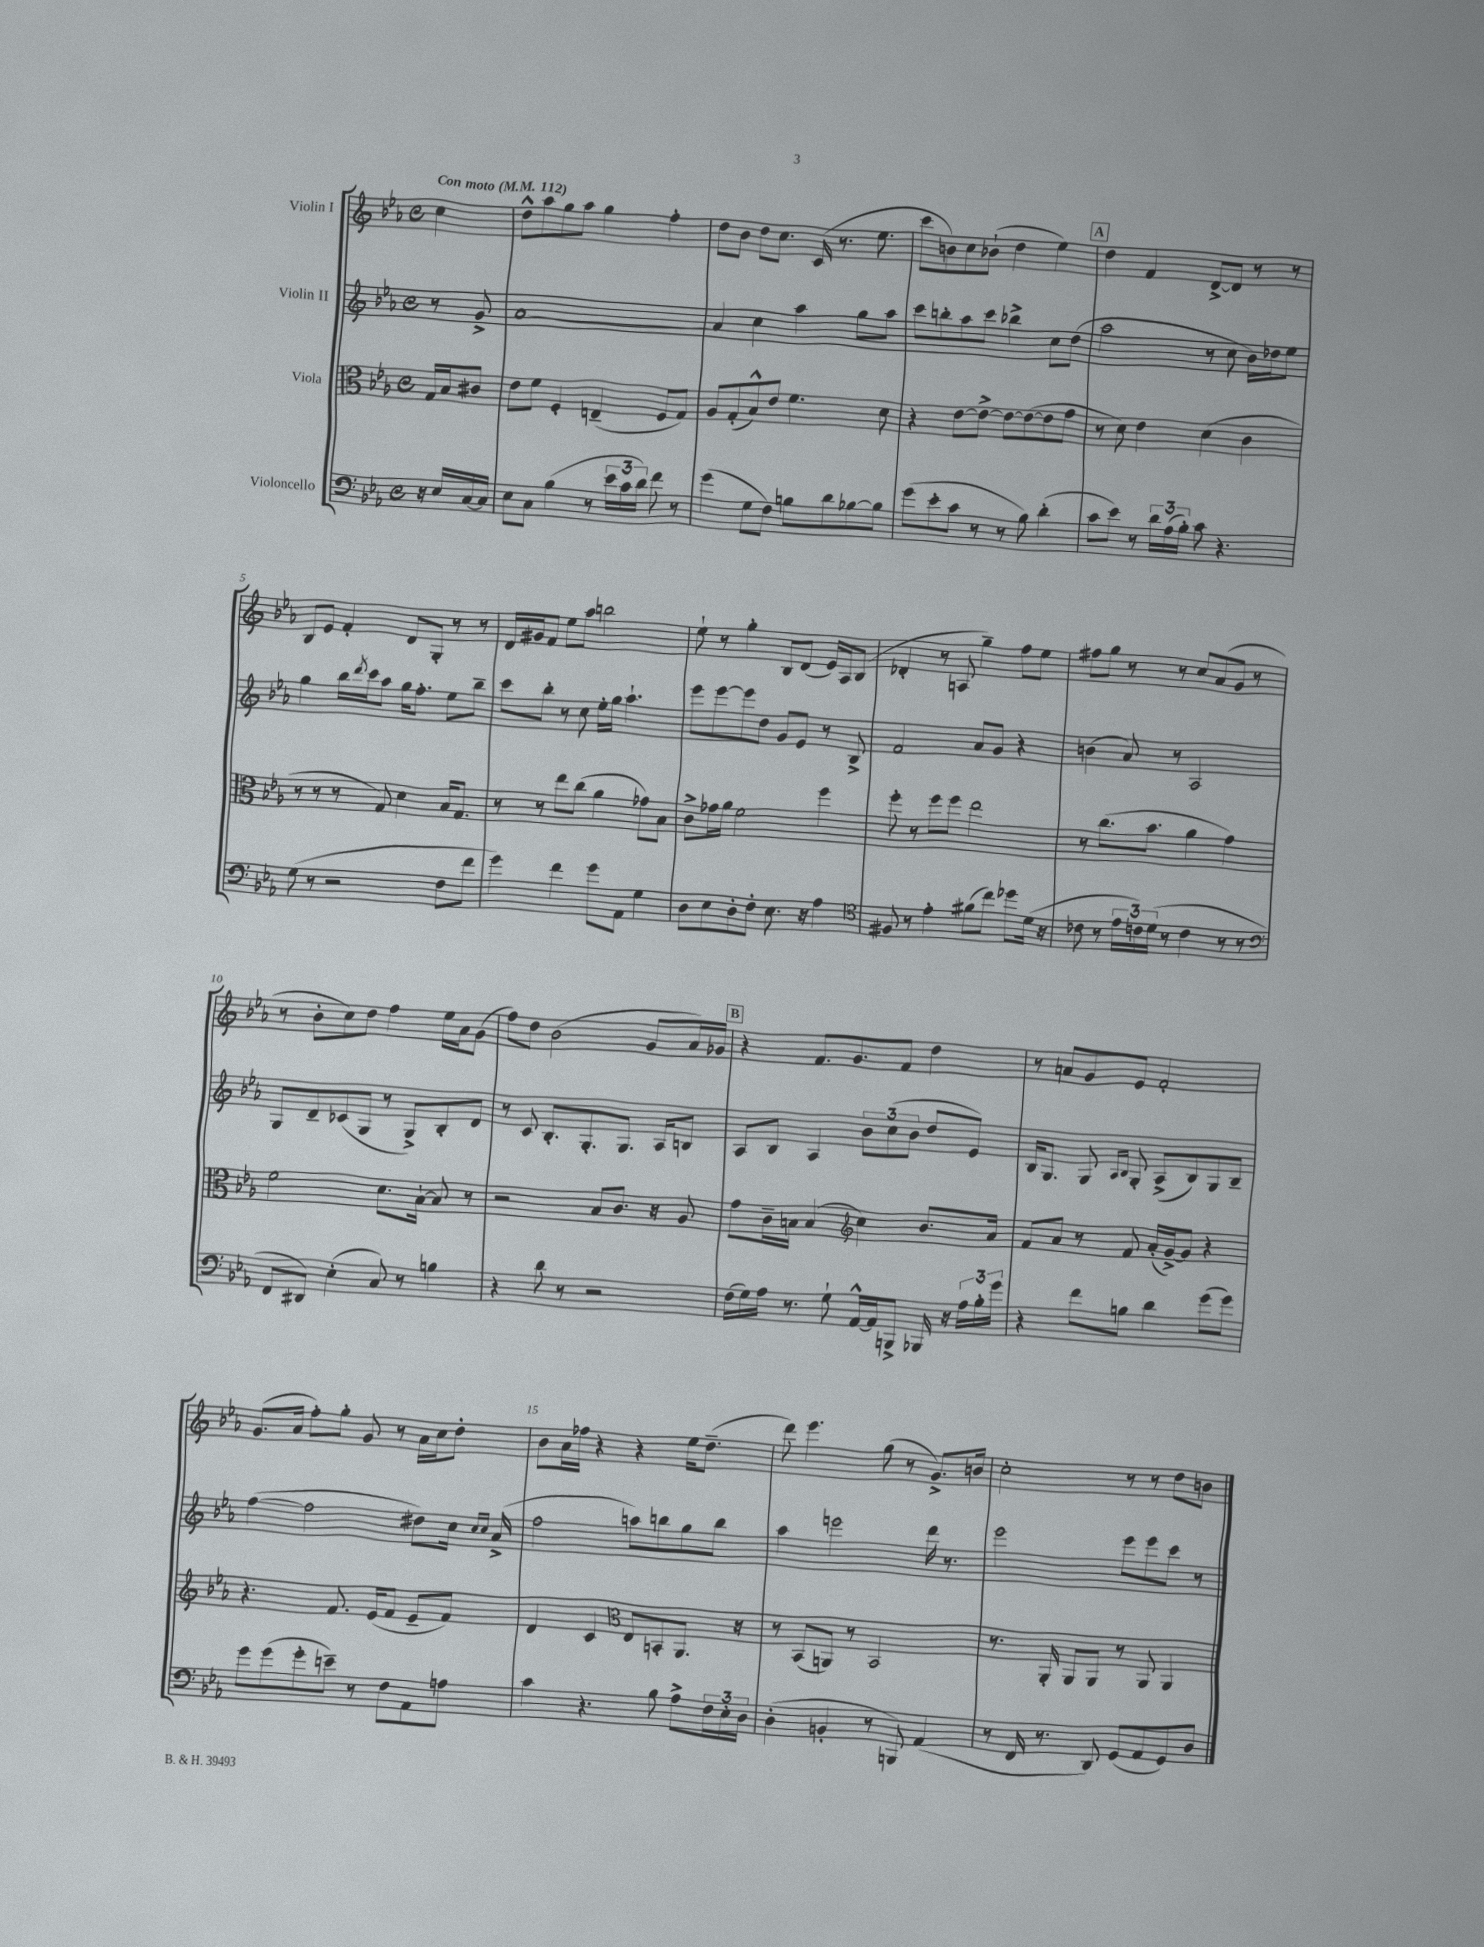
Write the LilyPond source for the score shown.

<<
\new StaffGroup <<
\new Staff = "s0" \with { instrumentName = "Violin I" } {
    \clef treble \key ees \major \defaultTimeSignature \time 4/4 \partial 4 \tempo "Con moto" 4 = 112
    c''4 |
    d''8-^ aes''8 g''8 aes''8 g''4 f''4-. |
    d''8 bes'8 d''8 c''8. c'16( r8. ees''8. |
    c'''8 b'8) c''8 bes'8-!( d''4 ees''4) |
    \mark \markup { \box "A" } d''4 f'4 d'8~-> d'8 r8 r8 |
    bes8 ees'8 f'4-. d'8 g8-. r8 r8 |
    d'16 gis'16 f'8 ees''8 aes''8 b''2 |
    ees''8-! r8 g''4-. bes8 d'8( ees'16) aes16 bes8( |
    des'4-. r8 a8 g''4--) f''8 ees''8 |
    fis''8 g''8 r8 r8 c''8 aes'8( g'8 r8 |
    r8 bes'8-. c''8) d''8 f''4 ees''16 aes'16 g'8( |
    f''8) d''8 bes'2( g'8 aes'16) ges'16 |
    \mark \markup { \box "B" } r4 f'8. g'8. f'8 d''4 |
    r8 a'8 g'8 ees'8 f'2-. |
    g'8.( aes'16 f''8-.) g''8-. g'8 r8 aes'16 c''16 d''8-. |
    bes'8 aes'16 fes''16 r4 r4 ees''16 d''8.--( |
    d'''8) ees'''4. g''8( r8 g'8.->) b'16 |
    c''2-. r8 r8 d''8 b'8 \bar "|." |
}
\new Staff = "s1" \with { instrumentName = "Violin II" } {
    \clef treble \key ees \major \defaultTimeSignature \time 4/4 \partial 4
    r8 g'8-> |
    aes'1~ |
    aes'4 c''4 aes''4 g''8 aes''8 |
    c'''8 b''8-. aes''8 c'''8 bes''4-> c''8 d''8( |
    \mark \markup { \box "A" } aes''2 r8 c''8 bes'16) des''16 ees''8 |
    g''4 bes''16 \acciaccatura { d'''8 } c'''16 aes''8 g''16 f''8.-. ees''8 bes''8-- |
    c'''8 bes''8-. r8 c''8 ees''16-. g''16 aes''4.-! |
    ees'''8 ees'''8~ ees'''8 d''8 g'8 ees'8 r8 bes8-> |
    f'2 aes'8 g'8 r4 |
    b'4( aes'8) r8 aes2 |
    g8 d'8-- ces'8( g8 r8 g8->) bes8-. d'8 |
    r8 c'8 bes8.-. g8.-. g8. aes16 b8 |
    \mark \markup { \box "B" } aes8 bes8 aes4 \tuplet 3/2 { bes'8 c''8( bes'8 } d''8 ees'8) |
    bes16 g8. g8 \grace { aes16 bes16 } g8-. aes8->( bes8) g8 bes8-- |
    f''4~( f''2 dis''8) c''16 \grace { c''16 c''16 } aes'16->( |
    f''2 a''8) b''8 g''8 b''8 |
    aes''4 e'''2 d'''16 r8. |
    ees'''2 ees'''8 ees'''8 c'''8 r8 \bar "|." |
}
\new Staff = "s2" \with { instrumentName = "Viola" } {
    \clef alto \key ees \major \defaultTimeSignature \time 4/4 \partial 4
    g16 bes16 cis'8 |
    ees'8 f'8 f4-. e4--( f8 g8) |
    aes8 g8-.( bes8-^) ees'8 f'4. d'8 |
    r4 ees'8~ ees'8~-> ees'8~ ees'8~( ees'8 g'8 |
    \mark \markup { \box "A" } r8 d'8) ees'4 d'4( c'4 |
    r8 r8 r8 g8) d'4 bes16 g8. |
    r8 r8 ees''8 c''8( aes'4 ges'8) bes8 |
    c'8-> ges'16 aes'16 f'2 f''4 |
    f''8-. r8 f''8 f''8 ees''2 |
    r8 c''8.( bes'8. aes'4 g'4) |
    f'2 d'8. bes16~-! bes8 r8 |
    r2 bes8 c'8. r16 aes8 |
    \mark \markup { \box "B" } g'8 c'16-- b16 b4( \clef treble c''4) bes'8. aes'16 |
    f'8 aes'8 r8 f'8 aes'16-.( g'16~->) g'8 r4 |
    r4. f'8. ees'16( f'8 ees'8-- f'8) |
    d'4 c'4 \clef alto ees8 b,8-. aes,8. r16 |
    r8 bes,8( a,8) r8 bes,2 |
    r8. aes,16-. aes,8 aes,8 r8 aes,8 aes,4 \bar "|." |
}
\new Staff = "s3" \with { instrumentName = "Violoncello" } {
    \clef bass \key ees \major \defaultTimeSignature \time 4/4 \partial 4
    r16 ees16 c16~ c16 |
    ees8 c8 bes4( r8 \tuplet 3/2 { ees'16 c'16 d'16) } f'8 r8 |
    g'4( g8 f8) b8 d'8 bes8~ bes8 |
    g'8( ees'8-. c'8 r8 r8 bes8) d'4-.( |
    \mark \markup { \box "A" } c'8 ees'8) r8 \tuplet 3/2 { d'16 aes16( bes16-.) } c'8 r4. |
    g8( r8 r2 f8 f'8 |
    g'4) f'4 g'8 aes,8 g4 |
    d8 ees8 d8-. f8-. ees8. r16 aes4 |
    \clef tenor fis8 r8 ees'4-. fis'8( c''8) des''8 d'16( r16 |
    ces'8 r8 \tuplet 3/2 { ees'16 c'16) d'16( } r8 c'4 r8 r8 |
    \clef bass f,8 dis,8) ees4-.( c8) r8 b4 |
    r4 d'8 r8 r2 |
    \mark \markup { \box "B" } f16( g16) aes16 r8. g8-! aes,16~-^ aes,16 b,,8-> bes,,16 r16 \tuplet 3/2 { aes16 bes16-. g'16 } |
    r4 f'8 b8 d'4 g'8( g'8) |
    g'8 g'8( g'8-. e'8--) r8 f8 aes,8 a8 |
    c'4 r4. bes8 aes8-> \tuplet 3/2 { f16 ees16-. d16 } |
    d4-.( b,4-. r8 b,,8) aes,4( |
    r8 f,16 r8. d,8) g,8( aes,8 g,8) d8 \bar "|." |
}
>>
>>
\layout { \context { \Score \override BarNumber.break-visibility = ##(#f #t #t) barNumberVisibility = #(every-nth-bar-number-visible 5) } }
